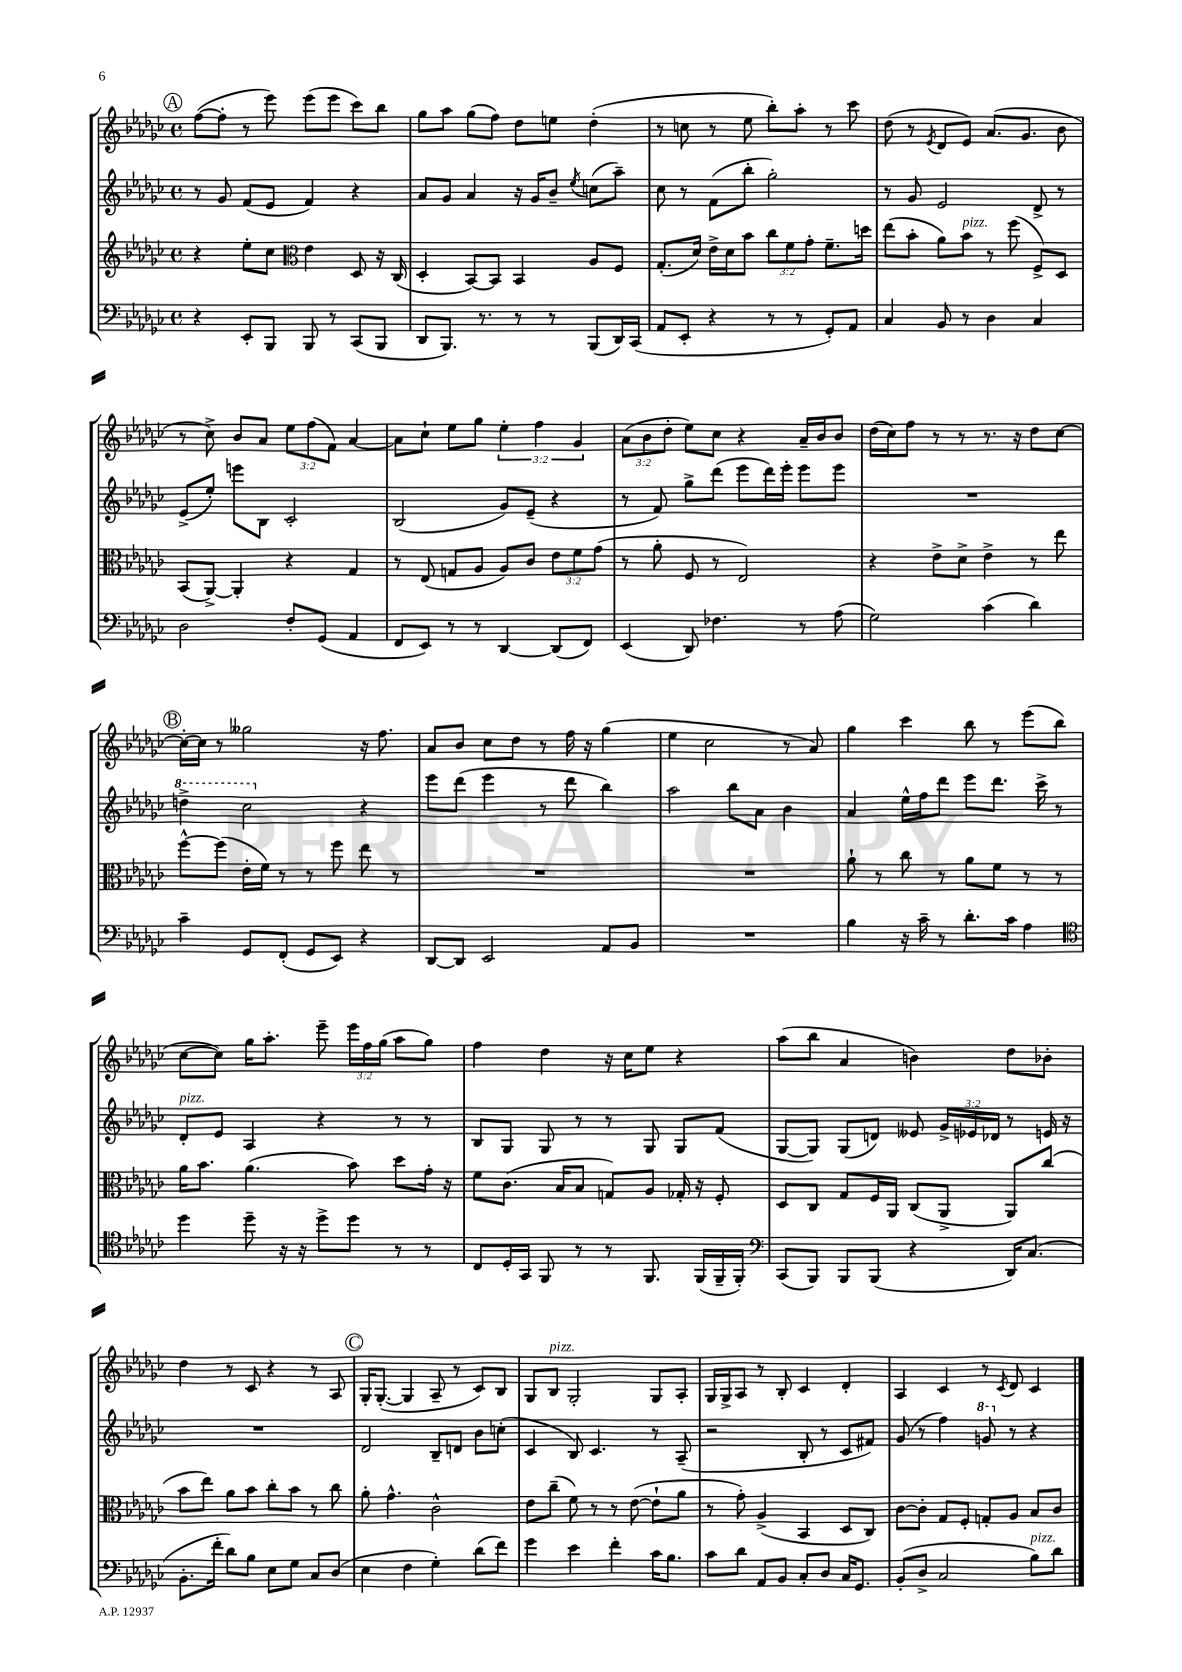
<<
\new StaffGroup <<
\new Staff = "s0" {
    \clef treble \key ges \major \defaultTimeSignature \time 4/4 \override Staff.TupletNumber.text = #tuplet-number::calc-fraction-text
    \autoBeamOff \mark \markup { \circle "A" } f''8[~( f''8]-. r8 ees'''8) ees'''8[( ees'''8] ces'''8[) bes''8] |
    ges''8[ aes''8] ges''8[( f''8]) des''8[ e''8] des''4-.( |
    r8 c''8 r8 ees''8 bes''8[-.) aes''8]-. r8 ces'''8 |
    des''8( r8 \acciaccatura { ees'8 } des'8[ ees'8]) aes'8.[( ges'8.] bes'8 |
    r8 ces''8->) bes'8[ aes'8] \tuplet 3/2 { ees''8[ f''8( f'8]) } aes'4~ |
    aes'8[ ces''8]-! ees''8[ ges''8] \tuplet 3/2 { ees''4-. f''4 ges'4 } |
    \tuplet 3/2 { aes'8[( bes'8 des''8]-. } ees''8[) ces''8] r4 aes'16[-- bes'16 bes'8] |
    des''16[( ces''16) f''8] r8 r8 r8. r16 des''8[ ces''8]~ |
    \mark \markup { \circle "B" } ces''16[~-. ces''16] r8 geses''2 r16 f''8. |
    aes'8[ bes'8] ces''8[ des''8] r8 f''16 r16 ges''4( |
    ees''4 ces''2 r8 aes'8) |
    ges''4 ces'''4 bes''8 r8 ees'''8[( bes''8] |
    ces''8[~ ces''8]) ges''16[ aes''8.]-. ees'''8-- \tuplet 3/2 { ees'''16[ f''16 ges''16]( } aes''8[ ges''8]) |
    f''4 des''4 r16 ces''16[ ees''8] r4 |
    aes''8[( bes''8] aes'4 b'4) des''8[ bes'8]-. |
    des''4 r8 ces'8 r4 r8 aes8 |
    \mark \markup { \circle "C" } ges16[-. ges8.]~-.( ges4 aes8-- r8 ces'8[) bes8] |
    ges8[ bes8]^\markup { \italic "pizz." } ges2-. ges8[ aes8]-. |
    ges16[ ges16-> aes8] r8 bes8-. ces'4 des'4-. |
    aes4 ces'4 r8 \acciaccatura { ces'8 } des'8 ces'4 \bar "|." |
}
\new Staff = "s1" {
    \clef treble \key ges \major \defaultTimeSignature \time 4/4 \override Staff.TupletNumber.text = #tuplet-number::calc-fraction-text
    \autoBeamOff \mark \markup { \circle "A" } r8 ges'8 f'8[( ees'8] f'4) r4 |
    aes'8[ ges'8] aes'4 r16 ges'16[ bes'8]-- \acciaccatura { ees''8 } c''8[( aes''8]--) |
    ces''8 r8 f'8[( bes''8]-. ges''2-.) |
    r8 ges'8 ees'2 des'8-> r8 |
    ees'8[->( ees''8]-.) e'''8[ bes8] ces'2-. |
    bes2( ges'8[) ees'8]--( r4 |
    r8 f'8) ges''8[-> des'''8]( ees'''8[ des'''16) ees'''16]-. ees'''8[ ees'''8] |
    R1 |
    \mark \markup { \circle "B" } \ottava #1 d'''4-> ces'''2 \ottava #0 r4 |
    ees'''8[ des'''8]( ees'''4 r8 des'''8 bes''4) |
    aes''2 bes''8[ aes'8] bes'4 |
    aes'4 ees''16[-^ f''16 des'''8] ees'''8[ des'''8.] ces'''16-> r8 |
    des'8[-.^\markup { \italic "pizz." } ees'8] aes4 r4 r8 r8 |
    bes8[ ges8] ges8 r8 r8 ges8 ges8[ f'8]( |
    ges8[~ ges8]) ges8[( d'8]) eeses'8 \tuplet 3/2 { ges'16[-> ees'16 des'16] } r8 e'16 r16 |
    R1 |
    \mark \markup { \circle "C" } des'2 bes8[-- d'8] bes'8[ c''8]-.( |
    ces'4 bes8) ces'4. r8 aes8--( |
    r2 bes8-. r8 ces'8[ fis'8]) |
    ges'8( r8 f''4) \ottava #1 g''8 \ottava #0 r8 r4 \bar "|." |
}
\new Staff = "s2" {
    \clef treble \key ges \major \defaultTimeSignature \time 4/4 \override Staff.TupletNumber.text = #tuplet-number::calc-fraction-text
    \autoBeamOff \mark \markup { \circle "A" } r4 ees''8[-. ces''8] \clef alto ees'4 des8 r16 ces16( |
    des4-. bes,8[~) bes,8] bes,4 aes8[ f8] |
    ges8.[-.( des'16]) ees'16[-> des'16 bes'8] \tuplet 3/2 { ces''8[ f'8 ges'8]-. } f'8.[-- d''16] |
    ees''8[( bes'8]-. aes'8[) bes'8]^\markup { \italic "pizz." } r8 f''8( f8[->) des8] |
    bes,8[( aes,8]~->) aes,4-. r4 ges4 |
    r8 ees8( g8[ aes8] aes8[) ces'8] \tuplet 3/2 { ees'8[ f'8 ges'8]( } |
    r8 aes'8-. f8 r8 ees2) |
    r4 ees'8[-> des'8]-> ees'4-> r8 ees''8 |
    \mark \markup { \circle "B" } f''8[~-^ f''8]( ees'16[-. f'16]) r8 r8 f''8 ees''8 r8 |
    R1 |
    R1 |
    aes'8-! r8 ces''8 r8 aes'8[ f'8] r8 r8 |
    aes'16[ bes'8.] aes'4.( bes'8) des''8[ ges'16]-. r16 |
    f'8[ ces'8.]( bes16[ bes8] g8[) aes8] ges16-. r16 f8-. |
    des8[ ces8] ges8[ f16 aes,16] ces8[( aes,8]-> aes,8[) ces''8]( |
    bes'8[ ees''8]) aes'8[ bes'8] ces''8[-. bes'8] r8 ces''8 |
    \mark \markup { \circle "C" } aes'8-. ges'4.-^ ces'2-^ |
    ees'8[ ces''8]--( f'8) r8 r8 ees'8~( ees'8[-! aes'8] |
    r8 ges'8-.) aes4->( bes,4 des8[ ces8]) |
    ces'8[~ ces'8]-. ges8[ f8]-. g8[-. aes8] bes8[ ces'8] \bar "|." |
}
\new Staff = "s3" {
    \clef bass \key ges \major \defaultTimeSignature \time 4/4
    \autoBeamOff \mark \markup { \circle "A" } r4 ees,8[-. bes,,8] bes,,8 r8 ces,8[( bes,,8] |
    des,8[ bes,,8.]) r8. r8 r8 bes,,8[( des,16) ces,16]( |
    aes,8[ ees,8]-. r4 r8 r8 ges,8[-.) aes,8] |
    ces4 bes,8 r8 des4 ces4 |
    des2 f8[-. ges,8]( aes,4 |
    f,8[ ees,8]) r8 r8 des,4~ des,8[( f,8]) |
    ees,4( des,8) fes4. r8 aes8( |
    ges2) ces'4( des'4) |
    \mark \markup { \circle "B" } ces'4-- ges,8[ f,8]-.( ges,8[ ees,8]) r4 |
    des,8[~ des,8] ees,2 aes,8[ bes,8] |
    R1 |
    bes4 r16 ces'16-- r8 des'8.[-. ces'16] aes4 |
    \clef tenor des''4 des''8-- r16 r16 des''8[-> des''8] r8 r8 |
    ces8[ des16-. ges,16] f,8 r8 r8 f,8. f,16[( f,16-- f,16]-.) |
    \clef bass ces,8[( bes,,8]) bes,,8[ bes,,8]( r4 des,16[) ces8.]( |
    bes,8.[-. f'16]-. des'8[) bes8] ees8[ ges8] ces8[ des8]( |
    \mark \markup { \circle "C" } ees4 f4 ges4-.) des'8[( f'8]) |
    ges'4 ees'4 f'4-. ces'16[ bes8.] |
    ces'8[ des'8] aes,8[ bes,8] ces8[-. des8] ces16[ ges,8.] |
    bes,8[-.( des8]-> ces2 bes8[^\markup { \italic "pizz." }) des'8] \bar "|." |
}
>>
>>
\layout { \context { \Score \remove "Bar_number_engraver" } }
